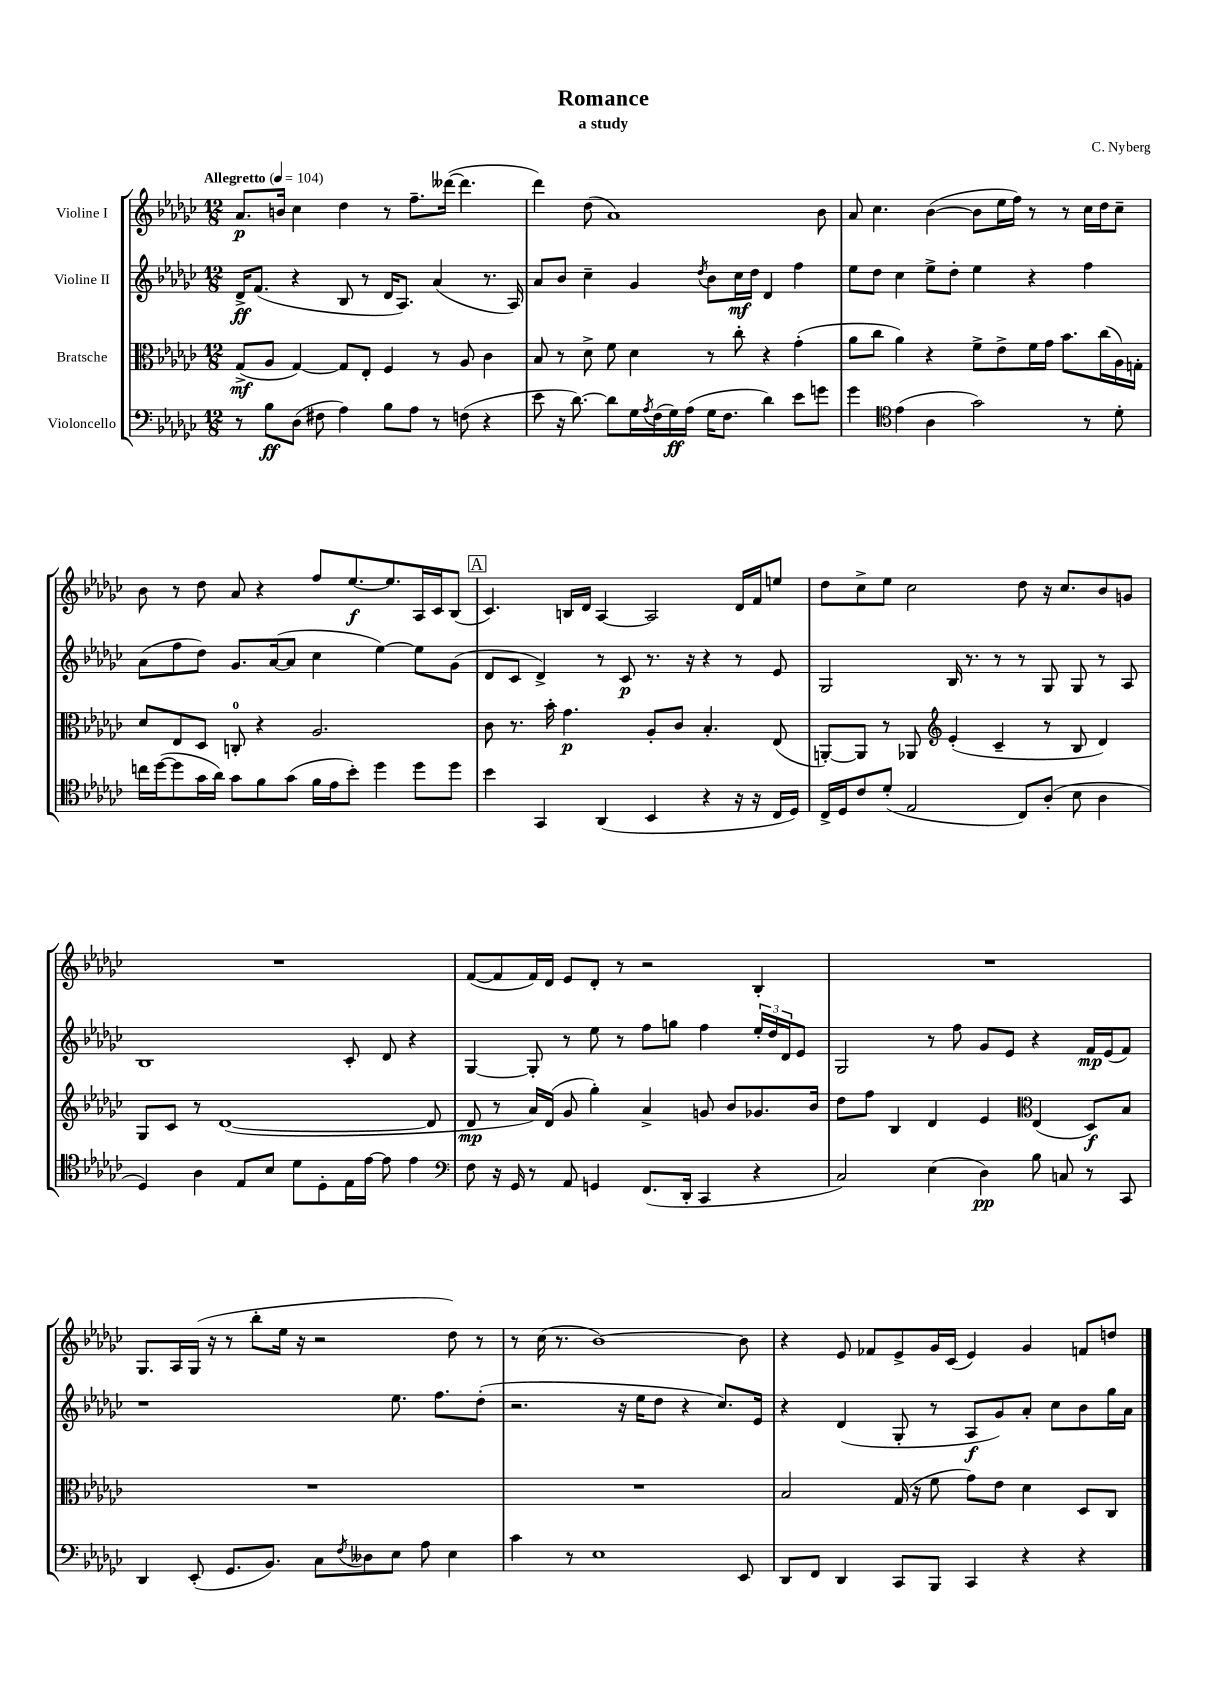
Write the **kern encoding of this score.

**kern	**kern	**kern	**kern
*staff4	*staff3	*staff2	*staff1
*clefF4	*clefC3	*clefG2	*clefG2
*k[b-e-a-d-g-c-]	*k[b-e-a-d-g-c-]	*k[b-e-a-d-g-c-]	*k[b-e-a-d-g-c-]
*M12/8	*M12/8	*M12/8	*M12/8
*MM104	*MM104	*MM104	*MM104
8r	(8G-^	16d-^	8.a-
.	.	(8.f	.
8B-	8A-	.	.
.	.	.	16b
(8D-	[4G-)	4r	4cc-
8F#	.	.	.
4A-)	8G-]	8B-	4dd-
.	8E-'	8r	.
8B-	4F	16d-	8r
.	.	8.A-)	.
8A-	.	.	8.ff~
8r	8r	(4a-	.
.	.	.	([16ddd--
(8F	8A-	.	4.ddd--]
4r	4c-	8.r	.
.	.	16A-)	.
=	=	=	=
8e-	8B-	8a-	4ddd-)
16r	8r	8b-	.
[8.d-)	.	.	.
.	8d-^	4cc-~	(8dd-
8d-]	8f	.	1a-)
16G-	4d-	4g-	.
8qA-	.	.	.
(16F	.	.	.
16G-)	.	.	.
(16A-	.	.	.
.	.	8qdd-	.
16G-	8r	8b-	.
8.F	.	.	.
.	8cc-'	16cc-	.
.	.	16dd-	.
4d-)	4r	4d-	.
8e-	(4g-'	4ff	.
8g	.	.	8b-
=	=	=	=
4g-	8a-	8ee-	8a-
.	8cc-	8dd-	4.cc-
*clefC4	*	*	*
(4e-	4a-)	4cc-	.
4A-	4r	8ee-^	([4b-
.	.	8dd-'	.
2g-)	8f^	4ee-	8b-]
.	8e-^	.	16ee-
.	.	.	16ff)
.	16f	4r	8r
.	16g-	.	.
.	8.b-	.	8r
8r	.	4ff	16cc-
.	(16cc-	.	16dd-
8d-'	16A-)	.	8cc-~
.	16G'	.	.
=	=	=	=
16cc	8d-	(8a-	8b-
([16dd-	.	.	.
8dd-]	8E-	8ff	8r
16g-	8D-	8dd-)	8dd-
16a-)	.	.	.
8g-	8C'	8.g-	8a-
8f	4r	.	4r
.	.	([16a-	.
(8g-	.	8a-]	.
16f	2.A-	4cc-	8ff
16e-	.	.	.
8b-')	.	.	[8.ee-
4dd-	.	[4ee-)	.
.	.	.	8.ee-]
8dd-	.	8ee-]	16A-
.	.	.	16c-
8dd-	.	(8g-	(8B-
=	=	=	=
4b-	8c-	8d-	4.c-)
.	8.r	8c-	.
4GG-	.	4d-^)	.
.	16b-'	.	.
.	4.g-	.	16B
.	.	.	16d-
(4AA-	.	8r	[4A-
.	.	8c-	.
4BB-	8A-'	8.r	2A-]
.	8c-	.	.
.	.	16r	.
4r	4.B-'	4r	.
16r	.	8r	16d-
16r	.	.	16f
16C-	(8E-	8e-	8ee
16D-)	.	.	.
=	=	=	=
16C-^	[8AA')	2G-	8dd-
16D-	.	.	.
8c-	8AA]	.	8cc-^
(8d-'	8r	.	8ee-
2E-	8AA-	.	2cc-
*	*clefG2	*	*
.	(4e-'	16B-	.
.	.	8.r	.
.	4c-~	8r	.
8C-)	.	8r	8dd-
(8A-'	8r	8G-	16r
.	.	.	8.cc-
8B-	8B-	8G-	.
4A-	4d-)	8r	8b-
.	.	8A-	8g
=	=	=	=
4D-)	8G-	1B-	1.r
.	8c-	.	.
4A-	8r	.	.
.	([1d-	.	.
8E-	.	.	.
8B-	.	.	.
8d-	.	.	.
8D-'	.	.	.
16E-	.	8c-'	.
[16e-	.	.	.
8e-]	.	8d-	.
4e-	.	4r	.
.	8d-]	.	.
=	=	=	=
*clefF4	*	*	*
8F	8d-	[4G-	([8f
16r	8r	.	8f]
16GG-	.	.	.
8r	16a-)	8G-']	16f)
.	(16d-	.	16d-
8AA-	8g-	8r	8e-
4GG	4gg-')	8ee-	8d-'
.	.	8r	8r
(8.FF	4a-^	8ff	2r
.	.	8gg	.
16DD-'	.	.	.
4CC-	8g	4ff	.
.	8b-	.	.
4r	8.g-	24ee-'	4B-'
.	.	24dd-	.
.	.	24d-	.
.	.	8e-	.
.	16b-	.	.
=	=	=	=
2C-)	8dd-	2G-	1.r
.	8ff	.	.
.	4B-	.	.
(4E-	4d-	8r	.
.	.	8ff	.
4D-)	4e-	8g-	.
.	.	8e-	.
*	*clefC3	*	*
8B-	(4E-	4r	.
8C	.	.	.
8r	8D-)	16f	.
.	.	(16e-	.
8CC-	8B-	8f)	.
=	=	=	=
4DD-	1.r	1r	8.G-
.	.	.	16A-
(8EE-'	.	.	(16G-
.	.	.	16r
8.GG-	.	.	8r
.	.	.	8bb-'
8.BB-)	.	.	.
.	.	.	16ee-
.	.	.	16r
8C-	.	.	2r
8qF	.	.	.
8D--	.	.	.
8E-	.	8.ee-	.
8A-	.	.	.
.	.	8.ff	.
4E-	.	.	8dd-)
.	.	(8dd-'	8r
=	=	=	=
4c-	1.r	2.r	8r
.	.	.	(16cc-
.	.	.	8.r
8r	.	.	.
1E-	.	.	[1b-)
.	.	16r	.
.	.	16ee-	.
.	.	8dd-	.
.	.	4r	.
.	.	8.cc-)	.
8EE-	.	.	8b-]
.	.	16e-	.
=	=	=	=
8DD-	2B-	4r	4r
8FF	.	.	.
4DD-	.	(4d-	8e-
.	.	.	8f-
8CC-	(16G-	8G-'	8e-^
.	16r	.	.
8BBB-	8f	8r	16g-
.	.	.	(16c-
4CC-	8g-)	8A-	4e-)
.	8e-	8g-)	.
4r	4d-	8a-'	4g-
.	.	8cc-	.
4r	8D-	8b-	8f
.	8C-	16gg-	8dd
.	.	16a-	.
==	==	==	==
*-	*-	*-	*-
